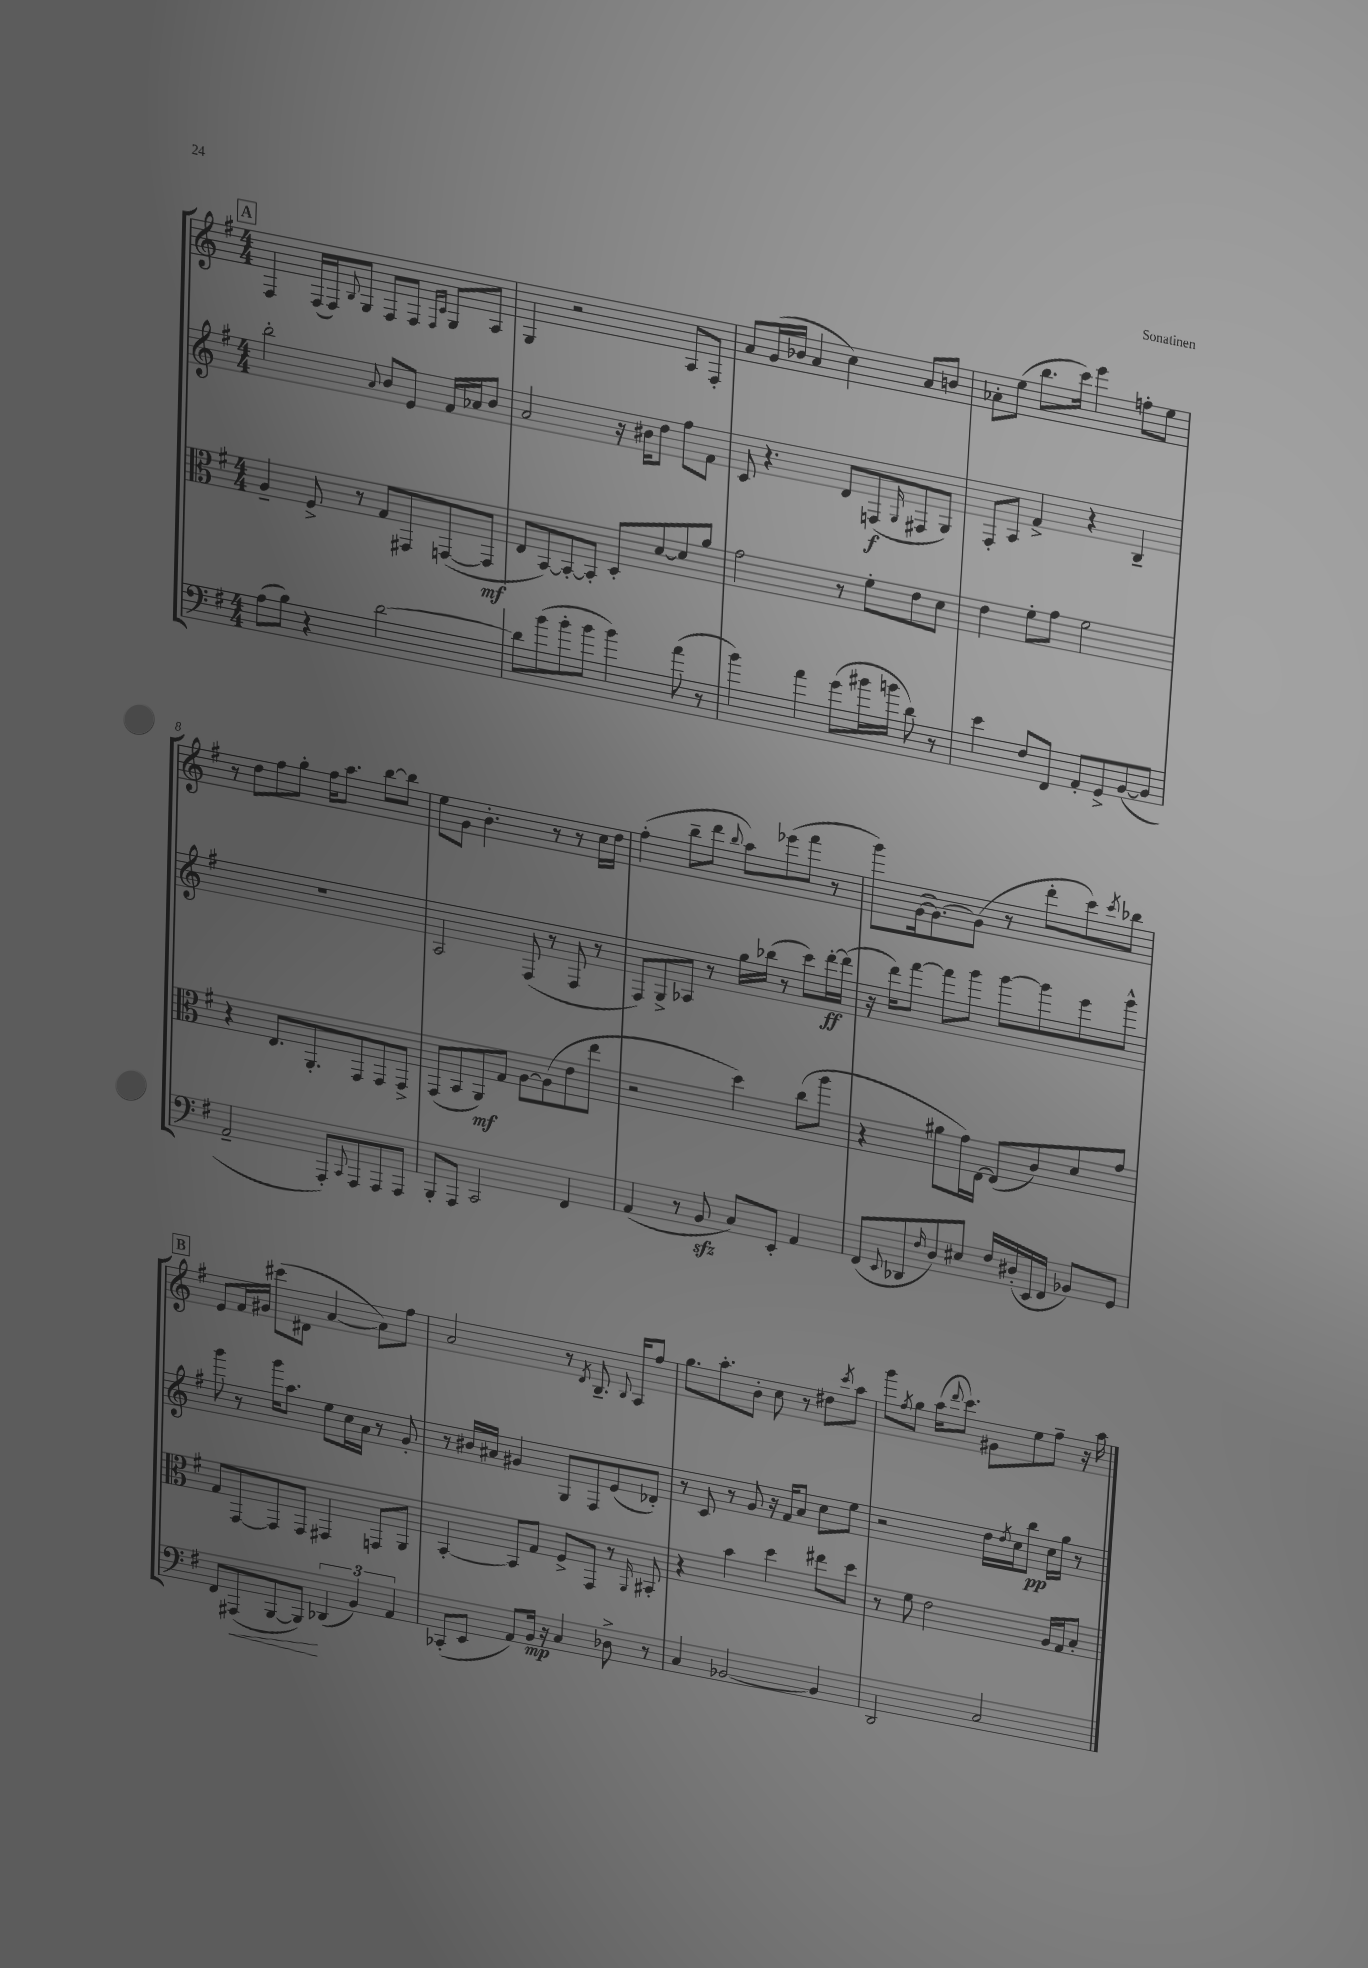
<<
\new StaffGroup <<
\new Staff = "s0" {
    \clef treble \key g \major \numericTimeSignature \time 4/4
    \mark \markup { \box "A" } fis4 fis16( fis16) \appoggiatura { b8 } g8 fis8 fis8 \grace { fis16 c'16 } g8 a8 |
    g4 r2 a8 fis8-. |
    a'8 g'16( bes'16 a'4 c''4) a'8 b'8 |
    aes'8-. e''8( b''8. c'''16) e'''4 f''8-. e''8 |
    r8 d''8 fis''8 g''8-. fis''16 a''8. b''8~ b''8 |
    e''8 g'8 b'4.-. r8 r8 c''16 d''16 |
    fis''4-.( b''8-- d'''8 \appoggiatura { b''8 } a''8) ees'''8( fis'''8 r8 |
    g'''8) g'16~( g'8.~) g'8( r8 d'''8-. c'''8) \acciaccatura { c'''8 } bes''8 |
    \mark \markup { \box "B" } e'8 fis'16 gis'16 cis'''8( dis'8 a'4~ a'8) fis''8 |
    a'2 r8 \acciaccatura { d'8 } b8.-- \appoggiatura { b8 } a16 fis''8 |
    g''8. a''8.-. b'8-. c''8 r8 dis''8 \acciaccatura { c'''8 } a''8 |
    g'''8 \acciaccatura { fis''8 } g''8 a''16( \appoggiatura { d'''8 } c'''8.) gis'8 e''8 fis''8-- r16 a''16 \bar "|." |
}
\new Staff = "s1" {
    \clef treble \key g \major \numericTimeSignature \time 4/4
    \mark \markup { \box "A" } b''2-. \appoggiatura { a'8 } b'8 e'8 fis'16 aes'16 b'8 |
    a'2 r16 bis'16 d''8 fis''8 fis'8 |
    c'8 r4. d'8 f8\f( \grace { g16 } fis8 g8) |
    fis8-. a8 fis'4-> r4 b4-- |
    R1 |
    a2 fis8( r8 fis8 r8 |
    fis8) g8-> aes8 r8 g''16 bes''16( r8 c'''8) d'''16~-.\ff d'''16( |
    r16 d'''16) fis'''8~ fis'''8 g'''8 g'''8~ g'''8 e'''8 g'''8-^ |
    \mark \markup { \box "B" } g'''8 r8 g'''16 a''8. e''8 c''16 a'16 r8 g'8-. |
    r8 bis'16 ais'16 gis'4 g8 fis8 e'8( des'8-.) |
    r8 c'8 r8 g'8 r16 fis'16 a'8 c''8 e''8 |
    r2 d''16 \acciaccatura { d''8 } c''16 b''8\pp c''16 g''16 r8 \bar "|." |
}
\new Staff = "s2" {
    \clef alto \key g \major \numericTimeSignature \time 4/4
    \mark \markup { \box "A" } a4-- fis8-> r8 g8 gis,8 g,8~( g,8\mf |
    e8 b,8~) b,8~-. b,8-. d8-. d'8~ d'8 a'8 |
    g'2 r8 fis'8-. e'8 d'8 |
    e'4 fis'8-. g'8 fis'2 |
    r4 e8. a,8.-. g,8 g,8 g,8-> |
    g,8( b,8 a,8\mf) g8 a8~ a8( e'8 e''8 |
    r2 d''4) c''8( a''8 |
    r4 ais'8 g'16) e16~ e8( c'8) d'8 g'8 |
    \mark \markup { \box "B" } g8 g,8~ g,8 g,8 gis,4 g,8 a,8 |
    b,4~-. b,8 g8 fis8-> g,8 r8 \grace { a,16 } bis,8-. |
    r4 b'4 d''4 eis''8 d''8 |
    r8 fis'8 e'2 a16 g16 b8-. \bar "|." |
}
\new Staff = "s3" {
    \clef bass \key g \major \numericTimeSignature \time 4/4
    \mark \markup { \box "A" } a8( b8) r4 d'2~ |
    d'8 b'8( b'8-. b'8 b'4) a'8( r8 |
    b'4) a'4 g'8( bis'16 b'16 d'8) r8 |
    e'4 fis8 fis,8 a,8-. g,8-> b,8~( b,8 |
    a,2-- a,,8-.) \appoggiatura { c,8 } a,,8 a,,8 a,,8 |
    b,,8-. a,,8 c,2 fis,4 |
    a,4( r8 b,8\sfz c8) e,8-. a,4 |
    fis,8( \appoggiatura { e,8 } des,8 \grace { fis16 } d8) eis8 fis16 dis16-.( e,16 fis,16 bes,8) g,8 |
    \mark \markup { \box "B" } fis,8 ais,,8\<( b,,8~ b,,8\!) \tuplet 3/2 { des,4( b,4) a,4 } |
    ces,8-.( e,8 a,8) b,16\mp r16 c4 des8-> r8 |
    c4 bes,2~ bes,4 |
    d,2 c2 \bar "|." |
}
>>
>>
\layout { \context { \Score currentBarNumber = #4 } }
